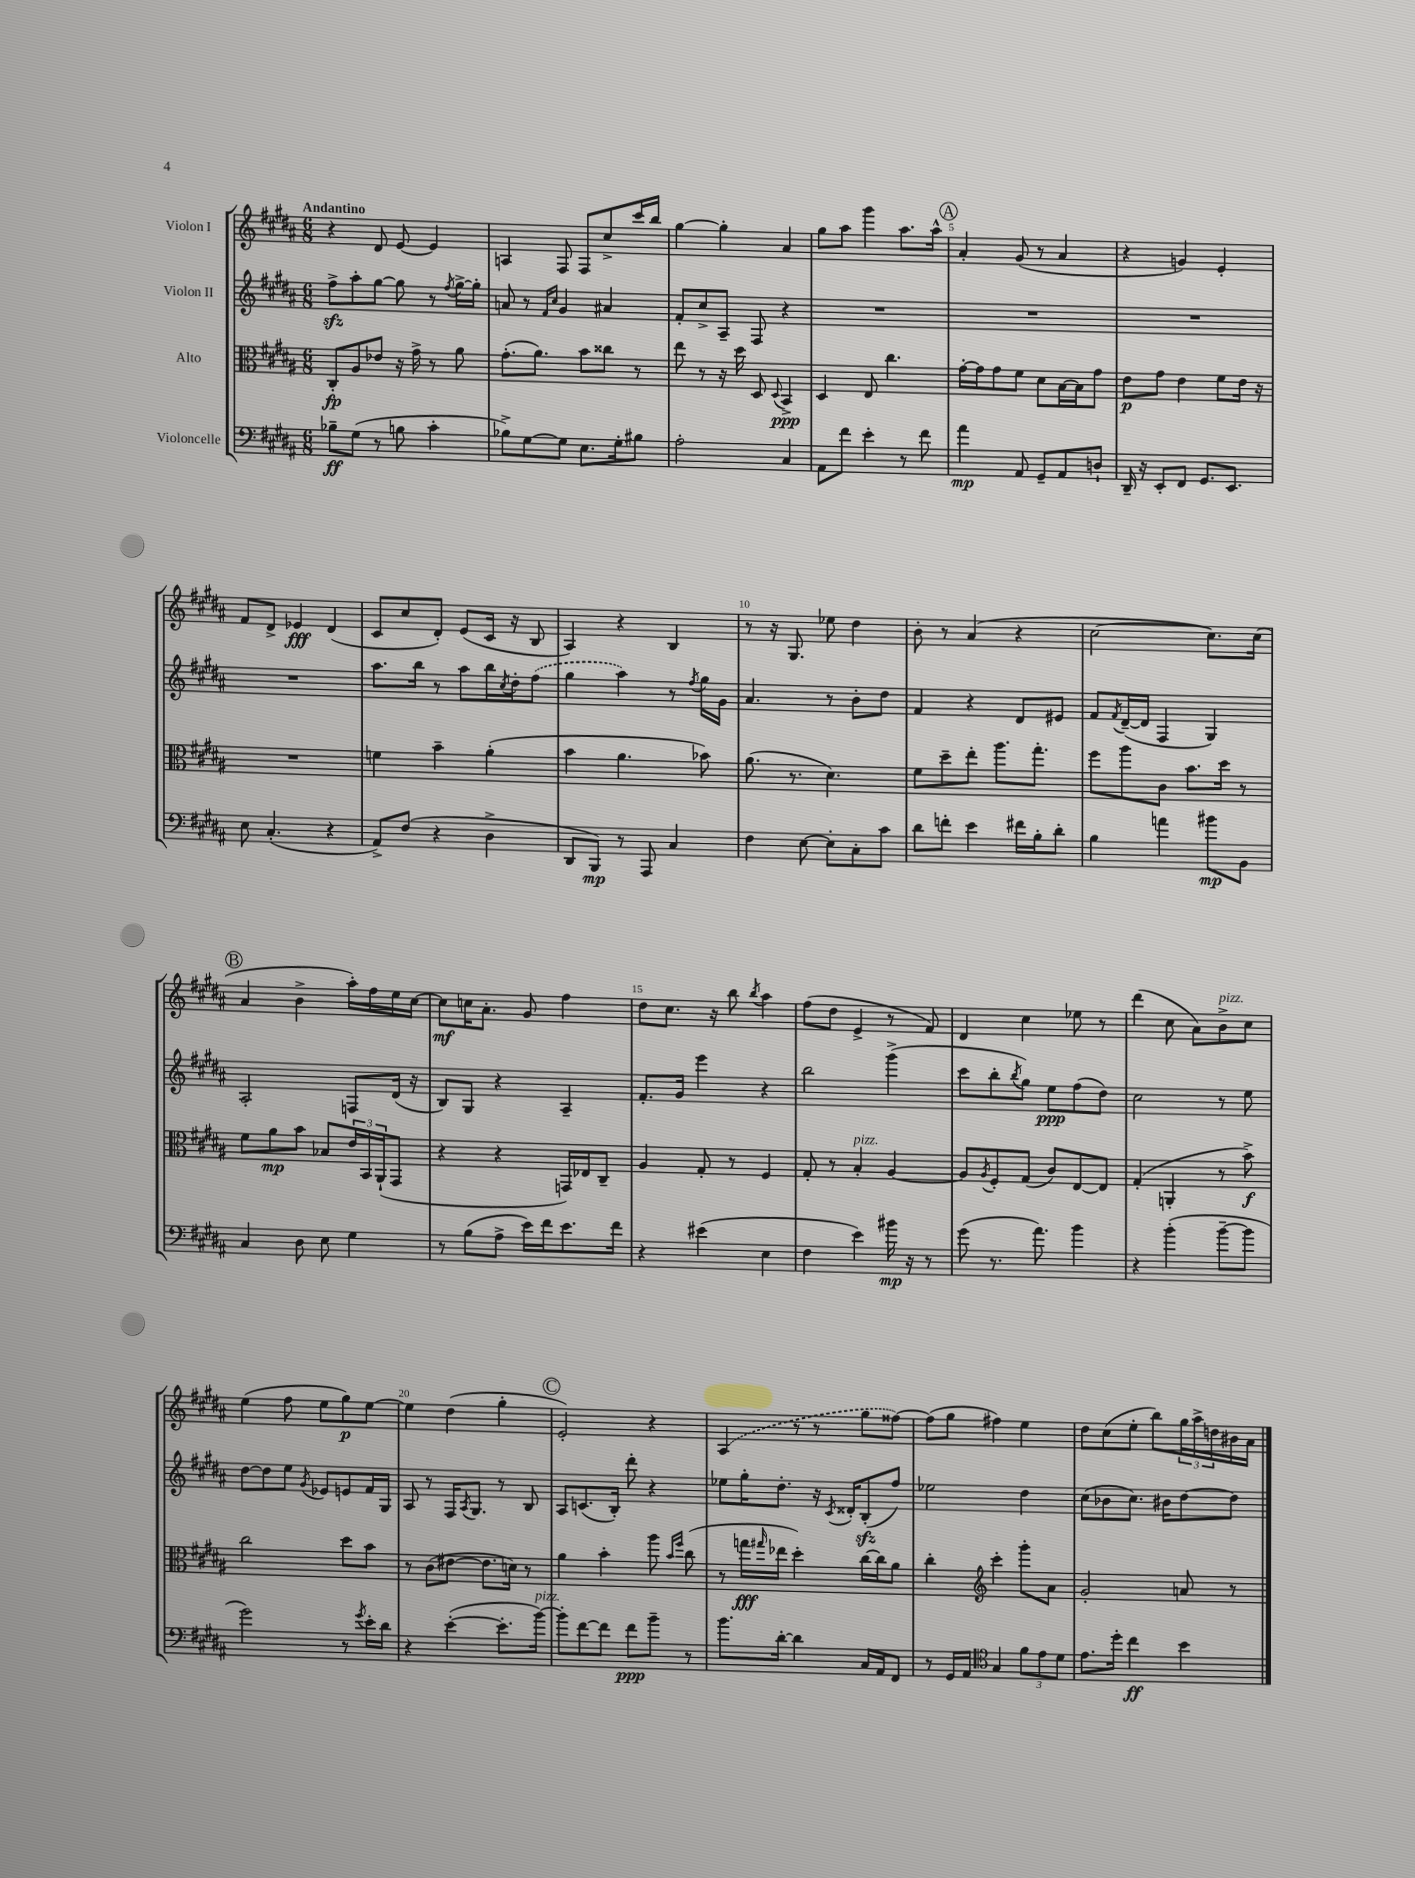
<<
\new StaffGroup <<
\new Staff = "s0" \with { instrumentName = "Violon I" } {
    \clef treble \key b \major \numericTimeSignature \time 6/8 \tempo "Andantino"
    r4 dis'8 e'8~ e'4 |
    a4 fis8 fis8 cis''8-> cis'''16 b''16 |
    gis''4~ gis''4-. ais'4 |
    gis''8 ais''8 gis'''4 ais''8. ais''16-^ |
    \mark \markup { \circle "A" } ais'4-. gis'8( r8 ais'4 |
    r4 g'4) e'4-. |
    fis'8 dis'8-> ees'4\fff dis'4( |
    cis'8 cis''8 dis'8-.) e'8( cis'16 r16 b8 |
    ais4) r4 b4 |
    r8 r16 gis8. ees''8 dis''4 |
    b'8-. r8 ais'4( r4 |
    cis''2~ cis''8.) cis''16( |
    \mark \markup { \circle "B" } ais'4 b'4-> ais''16-.) fis''16 e''16 cis''16~ |
    cis''8\mf c''16 ais'8.-. gis'8 fis''4 |
    dis''8 cis''8. r16 b''8 \acciaccatura { b''8 } ais''4 |
    fis''8( dis''8 e'4-> r8 fis'8) |
    dis'4 cis''4 ees''8 r8 |
    dis'''4( cis''8 ais'8) b'8->^\markup { \italic "pizz." } cis''8 |
    e''4( fis''8 e''8 gis''8\p) e''8~ |
    e''4 dis''4( gis''4-. |
    \mark \markup { \circle "C" } e'2-.) r4 |
    \once \slurDashed ais4( r8 r8 gis''8 fisis''8~) |
    fisis''8( gis''8 fis''4) e''4 |
    dis''8 cis''8( e''8-. b''8) \tuplet 3/2 { gis''16 ais''16-> d''16 } bis'16 ais'16 \bar "|." |
}
\new Staff = "s1" \with { instrumentName = "Violon II" } {
    \clef treble \key b \major \numericTimeSignature \time 6/8
    fis''8->\sfz ais''8-. gis''8~ gis''8 r8 \acciaccatura { fis''8 } gis''16~-> gis''16-. |
    a'8 r8 \grace { fis'16 cis''16 } gis'4 ais'4 |
    fis'8-. cis''8-> ais8-- fis8 r4 |
    R2. |
    \mark \markup { \circle "A" } R2. |
    R2. |
    R2. |
    ais''8. b''16 r8 ais''8 b''16 \acciaccatura { cis''8 } dis''16-. \once \slurDashed fis''8( |
    gis''4 ais''4) r8 \acciaccatura { fis''8 } gis''16 gis'16 |
    ais'4. r8 b'8-. dis''8 |
    fis'4 r4 dis'8 eis'8 |
    fis'8 \acciaccatura { fis'8 } dis'16~--( dis'16 fis4 gis4) |
    \mark \markup { \circle "B" } ais2-. f8 dis'16( r16 |
    b8) gis8 r4 ais4-- |
    fis'8.-. gis'16 e'''4 r4 |
    b''2 gis'''4->( |
    cis'''8 b''8-. \acciaccatura { b''8 } gis''8) e''8\ppp fis''8( dis''8) |
    cis''2 r8 e''8 |
    dis''8~ dis''8 e''8 \acciaccatura { gis'8 } ees'8 e'8 fis'16 gis16 |
    ais8 r8 fis16 \acciaccatura { ais8 } gis8. r8 b8 |
    \mark \markup { \circle "C" } ais8 c'8.( b16-.) dis'''8-. r4 |
    ees''8 gis''16-. dis''8.-. r16 \acciaccatura { cis'8 } disis'16-. b8-.\sfz( fis''8) |
    ees''2 dis''4 |
    cis''8( bes'8 cis''8.) bis'16 dis''8~ dis''8 \bar "|." |
}
\new Staff = "s2" \with { instrumentName = "Alto" } {
    \clef alto \key b \major \numericTimeSignature \time 6/8
    cis8-.\fp ais8 ees'8 r16 gis'16-> r8 ais'8 |
    gis'8.-.( ais'8.) b'8 cisis''8 r8 |
    e''8 r8 r16 dis''16 dis8 \appoggiatura { dis8 } b,4->\ppp |
    dis4 e8 cis''4. |
    \mark \markup { \circle "A" } gis'16~-. gis'16 gis'8 fis'8 dis'8 b16~ b16 gis'8 |
    e'8\p gis'8 e'4 fis'8 e'16 r16 |
    R2. |
    f'4 b'4-- ais'4-.( |
    b'4 ais'4. bes'8) |
    ais'8.( r8. dis'4.) |
    fis'8 dis''8-- e''8-. ais''8. gis''8.-. |
    fis''8 ais''8 cis'8 b'8. dis''16 r8 |
    \mark \markup { \circle "B" } fis'8 ais'8\mp b'8 bes8 \tuplet 3/2 { e'16 b,16 ais,16-!( } gis,8 |
    r4 r4 g,16) ees16 cis8-- |
    ais4 gis8-. r8 fis4 |
    gis8-. r8 b4-.^\markup { \italic "pizz." } ais4~ |
    ais8 \acciaccatura { ais8 } fis8-. gis8( cis'8) e8~ e8 |
    gis4-.( a,4-. r8 b'8->\f) |
    cis''2 dis''8 b'8 |
    r8 cis'8( eis'8~ eis'8. d'16) r8 |
    \mark \markup { \circle "C" } ais'4 b'4-. ais''8 \grace { b'16 fis''16 } cis''8( |
    r8 g''16\fff \grace { gis''16 } ees''16 dis''4-.) cis''16~ cis''16 ais'8 |
    cis''4-. \clef treble cis'''4-. gis'''8-. ais'8 |
    gis'2-. a'8 r8 \bar "|." |
}
\new Staff = "s3" \with { instrumentName = "Violoncelle" } {
    \clef bass \key b \major \numericTimeSignature \time 6/8
    bes8--\ff gis8( r8 b8 cis'4-. |
    bes8->) gis8~ gis8 e8. gis16-. bis8 |
    ais2-. cis4 |
    ais,8 fis'8 e'4-. r8 fis'8 |
    \mark \markup { \circle "A" } ais'4\mp ais,8 gis,8-- ais,8 d8-! |
    dis,16-- r16 e,8-. fis,8 gis,8. e,8. |
    e8 cis4.-.( r4 |
    ais,8->) fis8( r4 dis4-> |
    dis,8 b,,8\mp) r8 ais,,8 cis4 |
    fis4 e8~ e8-. cis8-. cis'8 |
    dis'8 f'8-. e'4 fis'16 b16-. dis'8-. |
    b4 a'4 bis'8\mp b,8 |
    \mark \markup { \circle "B" } cis4 dis8 e8 gis4 |
    r8 b8( ais8-> e'16) fis'16 e'8. fis'16 |
    r4 eis'4( e4 |
    fis4 e'4) bis'16\mp r16 r8 |
    gis'8( r8. ais'8.) b'4 |
    r4 b'4-.( b'8~-- b'8 |
    gis'2) r8 \acciaccatura { gis'8 } e'16-. dis'16 |
    r4 e'4~-.( e'8.-. b'16~^\markup { \italic "pizz." }) |
    \mark \markup { \circle "C" } b'8-. fis'8~ fis'8 fis'8\ppp b'8-- r8 |
    b'8. dis'16~-. dis'4 cis16 ais,16 fis,8 |
    r8 gis,16 ais,16 \clef tenor gis4 \tuplet 3/2 { fis'8 e'8 dis'8 } |
    e'8. dis''16-. cis''4\ff b'4 \bar "|." |
}
>>
>>
\layout { \context { \Score \override BarNumber.break-visibility = ##(#f #t #t) barNumberVisibility = #(every-nth-bar-number-visible 5) } }
